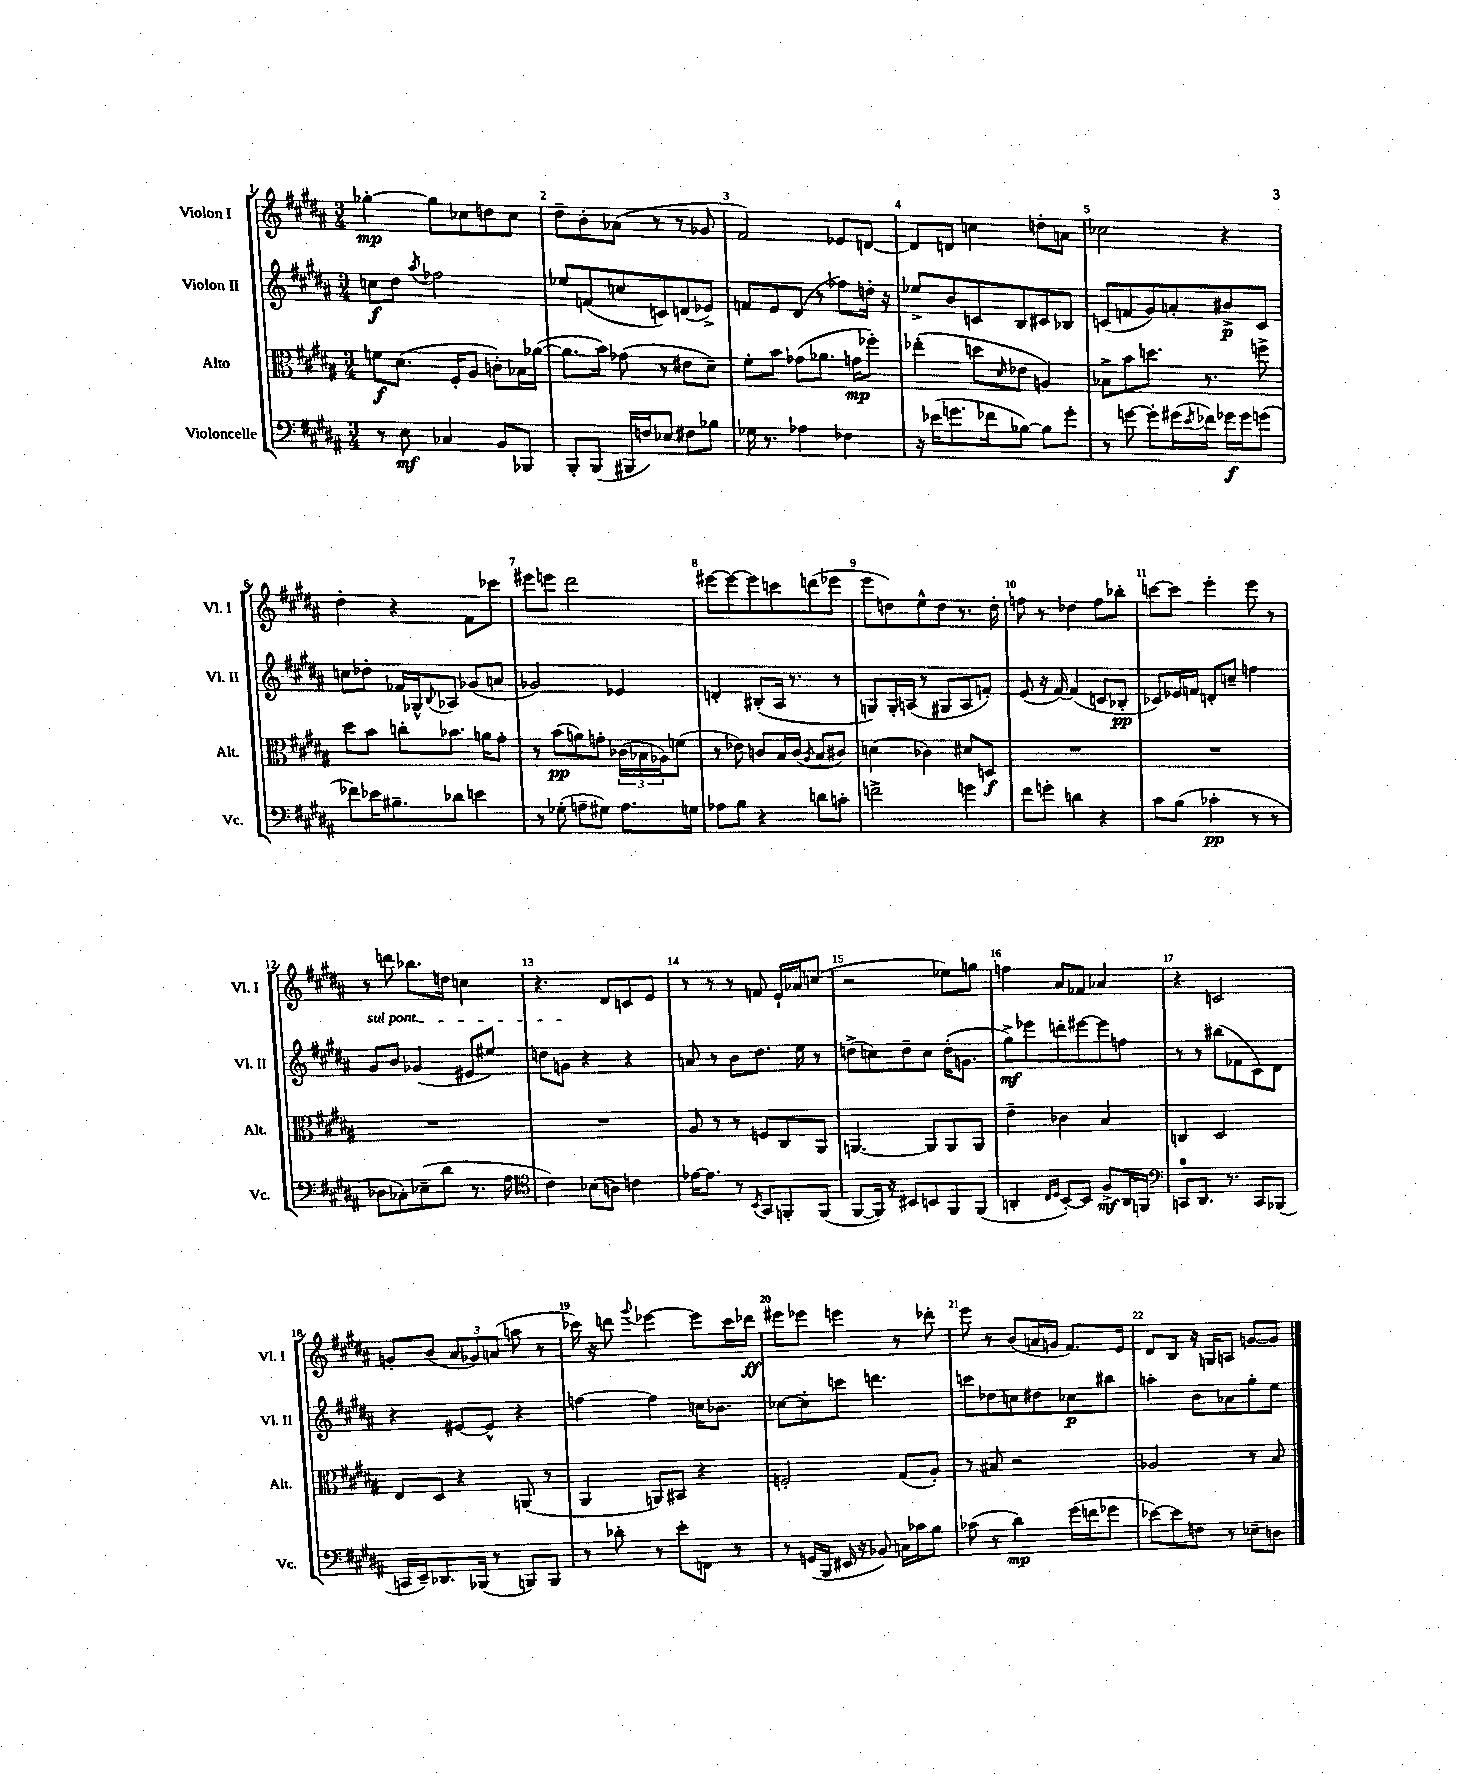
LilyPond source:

<<
\new StaffGroup <<
\new Staff = "s0" \with { instrumentName = "Violon I" shortInstrumentName = "Vl. I" } {
    \clef treble \key b \major \numericTimeSignature \time 3/4
    ges''4~-.\mp ges''8 ces''8 d''8 ces''8 |
    dis''8-- b'8-. aes'8( r8 r8 ges'8 |
    fis'2) ees'8 d'8~ |
    d'8 d'8 c''4 d''8-. a'8 |
    ces''2 r4 |
    dis''4-. r4 fis'8 ces'''8 |
    eis'''8 e'''8 dis'''2 |
    eis'''8~ eis'''8~ eis'''8 c'''8 d'''8( ees'''8 |
    e'''8 d''8) e''8-^ d''8 r8. d''16-. |
    f''8 r8 des''4 f''8 bes''8-. |
    c'''8~ c'''8 e'''4-. e'''8 r8 |
    r8 d'''8 bes''8. d''16 c''4 |
    r4. dis'8 c'8 e'8 |
    r8 r8 r8 f'8 e'16-! aes'16 c''8( |
    r2 ees''8) g''8 |
    f''4 ais'8 fes'8 aes'4 |
    r4 c'2 |
    g'8-. b'8( \tuplet 3/2 { ais'8 ges'8) a'8( } a''8 r8 |
    ces'''16) r16 d'''8 \appoggiatura { gis'''8 } ees'''4~ ees'''8 ces'''16 des'''16\ff |
    eis'''8 ees'''8 e'''4 r8 des'''8-. |
    e'''8 r8 b'8( a'16 g'16 fis'8.) e'16 |
    dis'8 b8 r16 g16 a8 g'8~ g'8 \bar "|." |
}
\new Staff = "s1" \with { instrumentName = "Violon II" shortInstrumentName = "Vl. II" } {
    \clef treble \key b \major \numericTimeSignature \time 3/4
    c''8\f dis''8 \acciaccatura { ais''8 } fes''2 |
    ees''8 f'8( c''8 c'8) d'8( ees'8->) |
    f'8 e'8 dis'8( r8 fes''8) d''16-. r16 |
    ees''8-> b'8 c'8 b8 cis'8 bes8 |
    c'8( f'8 gis'8) a'8-. bis'8->\p c'8 |
    c''8 des''8-. fes'16 ges16-^ \appoggiatura { b8 } aes8 ges'8( a'8 |
    ges'2) ees'4 |
    d'4-. bis8-.( ais16 r8. r8 |
    g8) g16-. a16( r8 gis8 a8 f'8-.) |
    e'8( r16 fis'16~) fis'4( c'8 bes8-.\pp |
    ces'8) ees'16 f'16 d'8-. c''8-- f''4 |
    \once \override TextSpanner.bound-details.left.text = \markup { \italic "sul pont." } gis'8\startTextSpan b'8 ges'4( eis'8 eis''8) |
    d''8 g'8\stopTextSpan r4 r4 |
    a'8 r8 b'8 dis''8. e''16 r8 |
    d''8->( c''8) d''8-- c''8 d''16-.( g'8. |
    gis''8->\mf) ees'''8 d'''8-. eis'''8~ eis'''8 f''8 |
    r8 r8 bis''8( fes'8 cis'8) dis'8 |
    r4 eis'8~ eis'8-^ r4 |
    f''4~ f''4 c''16 bes'8. |
    ces''8~ ces''8-. c'''8 d'''4. |
    c'''8 des''8 c''8 dis''8 ces''8\p bis''8 |
    a''4-. b'8 aes'8 gis''8-. e''8 \bar "|." |
}
\new Staff = "s2" \with { instrumentName = "Alto" shortInstrumentName = "Alt." } {
    \clef alto \key b \major \numericTimeSignature \time 3/4
    f'8\f dis'8.( fis16-. ais8 c'8-.) bes16 aes'16~( |
    aes'8. b'16) ges'8( r8 eis'8 dis'8--) |
    fis'8-. b'8 ges'8( aes'8. g'16\mp fes''8-.) |
    ees''4-.( d''8 \grace { dis'16 } ees'8 a4) |
    bes8-> b'8 d''8. r8. f''8-> |
    dis''8 b'8 c''8-. bes'8. a'16 gis'8-. |
    r8 b'8\pp( a'8) g'8-. \tuplet 3/2 { ces'16( bes16 aes16) } f'8( |
    r8 ees'8) c'8 b16 c'16( \acciaccatura { ais8 } b8 cis'8) |
    d'4( ces'4) dis'8 d8\f |
    R2. |
    R2. |
    R2. |
    R2. |
    ais8 r8 r8 f8 cis8 ais,8 |
    a,4.~ a,8 a,8 a,8 |
    e'4-- ces'4 b4 |
    c4 dis2 |
    e8 dis8 r4 a,8( r8 |
    ais,4 a,8) bis,8 r4 |
    f2-. gis8( ais8-.) |
    r8 bis8 r2 |
    aes2 r8 b8 \bar "|." |
}
\new Staff = "s3" \with { instrumentName = "Violoncelle" shortInstrumentName = "Vc." } {
    \clef bass \key b \major \numericTimeSignature \time 3/4
    r8 e8\mf ces4 b,8 bes,,8 |
    b,,8-. b,,8( bis,,16 f16) ees8 fis8 bes8 |
    ges16 r8. aes4 fes4 |
    r16 ees'16( g'8. fes'16 bes8~) bes8 g'8-. |
    r8 g'8~ g'8-. gis'16( \acciaccatura { e'8 } fes'16) ges'16\f ges'16 g'8( |
    fes'8) ees'16 bis8.-- des'8 e'4 |
    r8 ges8-.( a8-- gis8) a8. g16 |
    aes8 b8 r4 d'8 c'8-. |
    f'2-> g'4 |
    fis'8 g'8-. d'4 r4 |
    cis'8 b8( ces'4-.\pp r8 r8 |
    des8 ces8-.) ees8--( dis'8 r8. ais16 |
    \clef tenor cis'4) bes8( a8) c'4 |
    ees'16~ ees'8. r8 \acciaccatura { b,8 } gis,8 f,8-. f,8( |
    fis,8~ fis,16) r16 bis,8 b,8 fis,8 fis,8( |
    a,4-. \grace { cis16 dis16 } b,8~-.) b,8 fis8->\mf a,16 f,16 |
    \clef bass c,8-0 dis,8. r8. c,8 bes,,8( |
    c,16 e,16--) des,8. bes,,16( r8 b,,8) b,,8 |
    r8 des'8-. r8 e'8-. f,8 r8 |
    r8 g,16( b,,16 eis,16 r16 bes,8) c16 ces'16 b8 |
    ces'8( r8 dis'4\mp) gis'16( f'16 ges'8 |
    ees'8~) ees'8 f8 r8 ees8-- d8 \bar "|." |
}
>>
>>
\layout { \context { \Score \override BarNumber.break-visibility = ##(#f #t #t) barNumberVisibility = #all-bar-numbers-visible } }
